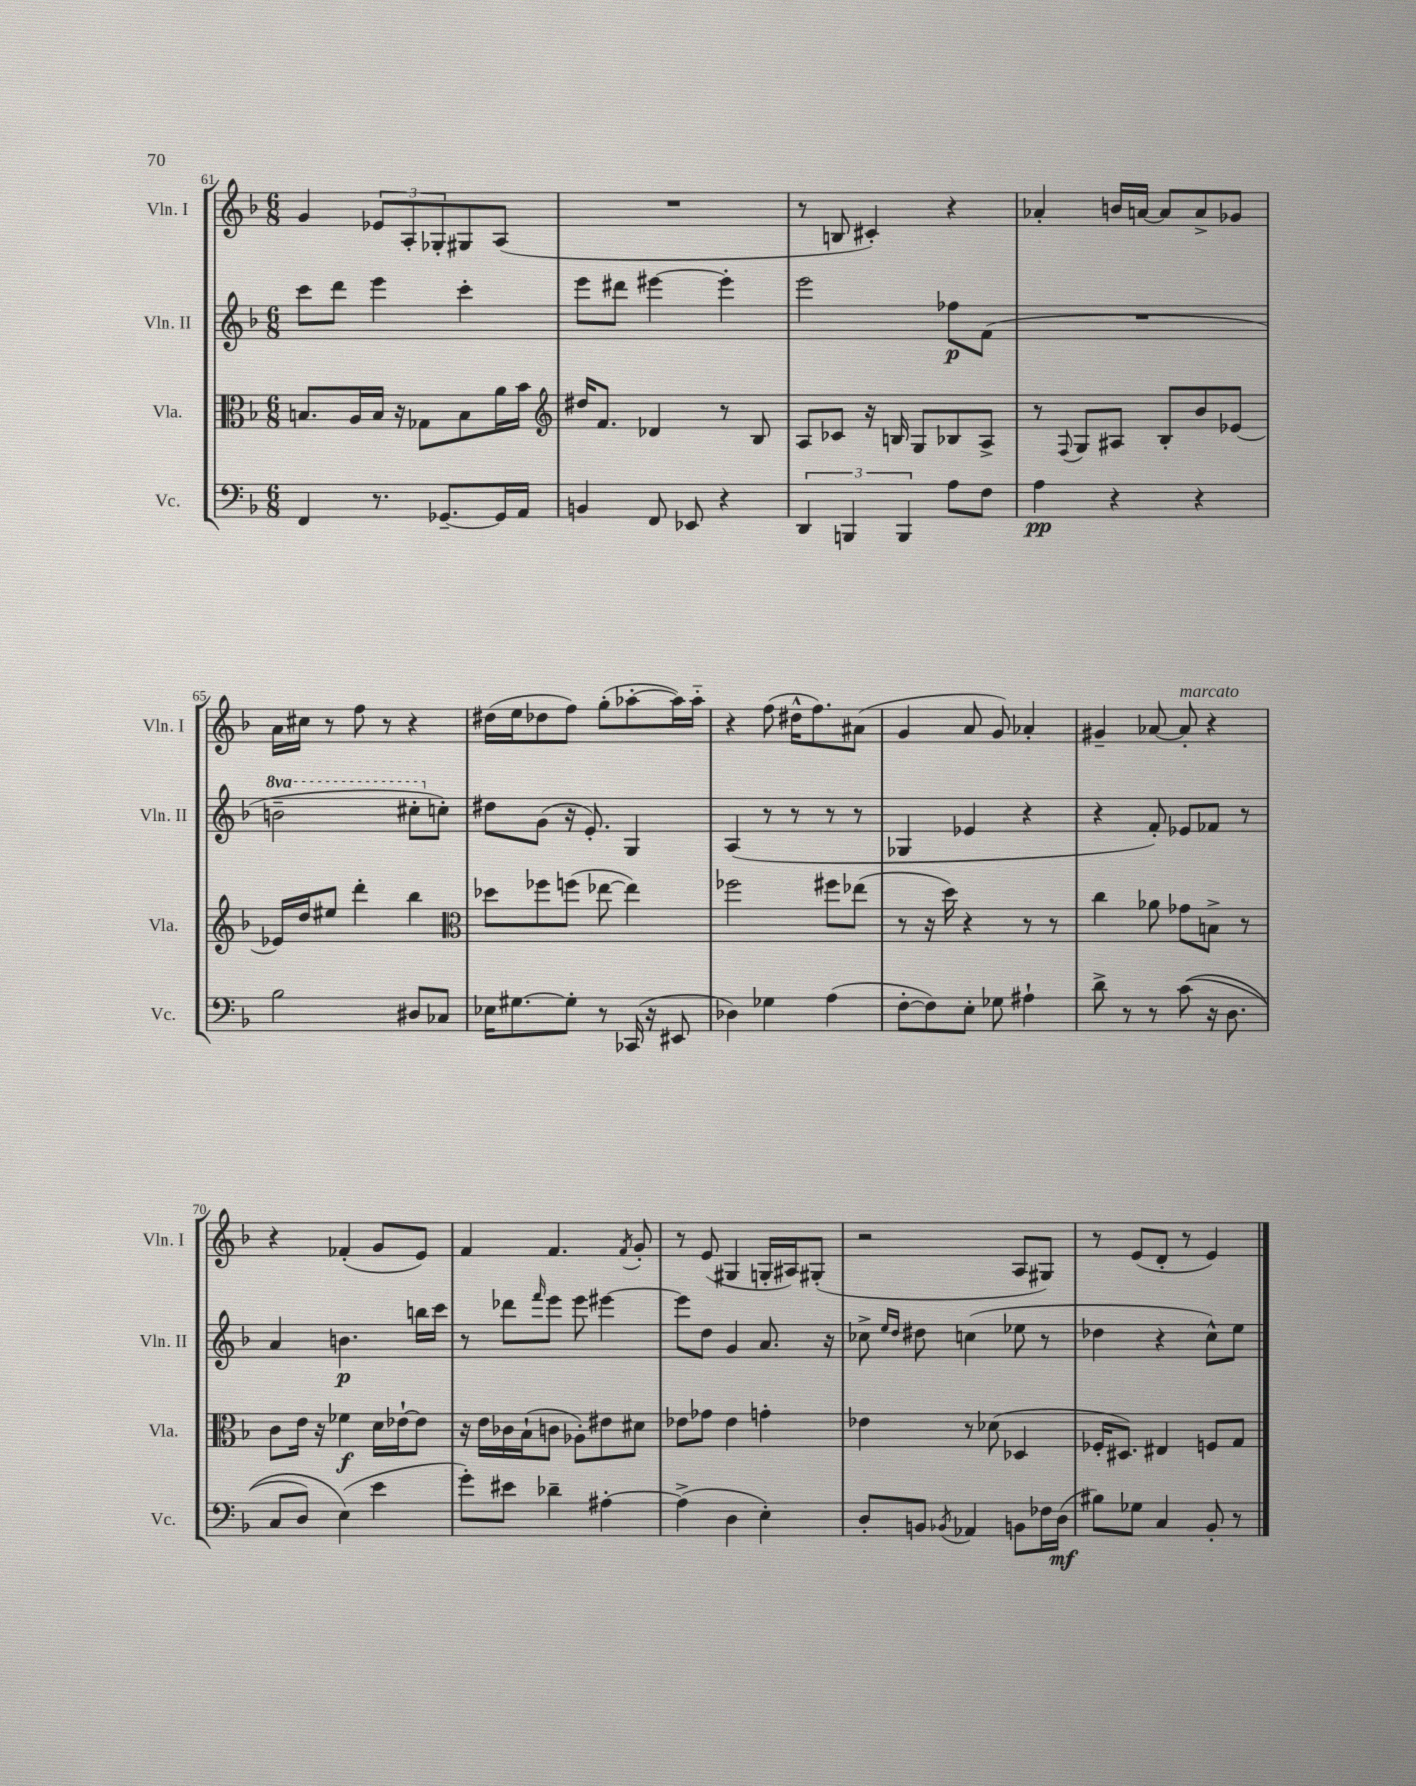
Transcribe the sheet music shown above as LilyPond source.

<<
\new StaffGroup <<
\new Staff = "s0" \with { instrumentName = "Vln. I" shortInstrumentName = "Vln. I" } {
    \clef treble \key f \major \numericTimeSignature \time 6/8
    g'4 \tuplet 3/2 { ees'8 a8-. ges8-. } gis8 a8( |
    R2. |
    r8 b8 cis'4-.) r4 |
    aes'4-. b'16 a'16~ a'8 a'8-> ges'8 |
    a'16 cis''16 r8 f''8 r8 r4 |
    dis''16( e''16 des''8 f''8) g''8-.( aes''8~-. aes''16) aes''16-_ |
    r4 f''8( dis''16-^ f''8.) ais'8( |
    g'4 a'8 g'8) aes'4-. |
    gis'4-- aes'8~ aes'8-.^\markup { \italic "marcato" } r4 |
    r4 fes'4-.( g'8 e'8) |
    f'4 f'4. \acciaccatura { f'8 } g'8-. |
    r8 e'8( gis4 g16-. ais16) gis8-.( |
    r2 a8 gis8) |
    r8 e'8( d'8-. r8 e'4) \bar "|." |
}
\new Staff = "s1" \with { instrumentName = "Vln. II" shortInstrumentName = "Vln. II" } {
    \clef treble \key f \major \numericTimeSignature \time 6/8 \set Staff.ottavationMarkups = #ottavation-simple-ordinals
    c'''8 d'''8 e'''4 c'''4-. |
    e'''8 dis'''8 eis'''4~ eis'''4-. |
    e'''2 fes''8\p f'8( |
    R2. |
    \ottava #1 b''2-- cis'''8-. \ottava #0 c''!8-.) |
    dis''8 g'8( r16 e'8.-.) g4 |
    a4( r8 r8 r8 r8 |
    ges4 ees'4 r4 |
    r4 f'8-.) ees'8 fes'8 r8 |
    a'4 b'4.\p b''16 c'''16 |
    r8 des'''8 \grace { f'''16 } e'''8 e'''8 eis'''4~ |
    eis'''8 d''8 g'4 a'8. r16 |
    ces''8-> \grace { e''16 d''16 } dis''8 c''4( ees''8 r8 |
    des''4 r4 c''8-^) e''8 \bar "|." |
}
\new Staff = "s2" \with { instrumentName = "Vla." shortInstrumentName = "Vla." } {
    \clef alto \key f \major \numericTimeSignature \time 6/8
    b8. a16 b16 r16 ges8 b8 a'16 bes'16 |
    \clef treble dis''16 f'8. des'4 r8 bes8 |
    a8 ces'8 r16 b16 g8 bes8 a8-> |
    r8 \appoggiatura { f8 } g8 ais8 bes8-. bes'8 ees'8~ |
    ees'16 d''16 eis''8 d'''4-. bes''4 |
    \clef alto des''8 fes''8 f''8( ees''8~ ees''4) |
    fes''2 fis''8 ees''8( |
    r8 r16 d''16) r4 r8 r8 |
    c''4 aes'8 ges'8 b8-> r8 |
    c'8 e'16 r16 fes'4\f d'16 ees'16~-! ees'8 |
    r16 e'16 ces'16 bes16-!( c'8 aes8-.) eis'8 dis'8 |
    ees'8 ges'8 ees'4 g'4-. |
    ees'4 r8 des'8( des4 |
    fes16-. dis8.) eis4 f8 g8 \bar "|." |
}
\new Staff = "s3" \with { instrumentName = "Vc." shortInstrumentName = "Vc." } {
    \clef bass \key f \major \numericTimeSignature \time 6/8
    f,4 r8. ges,8.~-- ges,16 a,16 |
    b,4 f,8 ees,8 r4 |
    \tuplet 3/2 { d,4 b,,4 b,,4 } a8 f8 |
    a4\pp r4 r4 |
    bes2 dis8 ces8 |
    ees16 gis8.~ gis8-. r8 ces,16( r16 eis,8 |
    des4) ges4 a4( |
    f8~-. f8) e8-. ges8 ais4-! |
    d'8-> r8 r8 c'8(\( r16 d8. |
    c8 d8) e4(\) e'4 |
    g'8-.) eis'8 des'4-- ais4~-. |
    ais4->( d4 e4-.) |
    d8-. b,8 \acciaccatura { bes,8 } aes,4 b,8 fes16 d16\mf( |
    bis8) ges8 c4 bes,8-. r8 \bar "|." |
}
>>
>>
\layout { \context { \Score currentBarNumber = #61 } }
